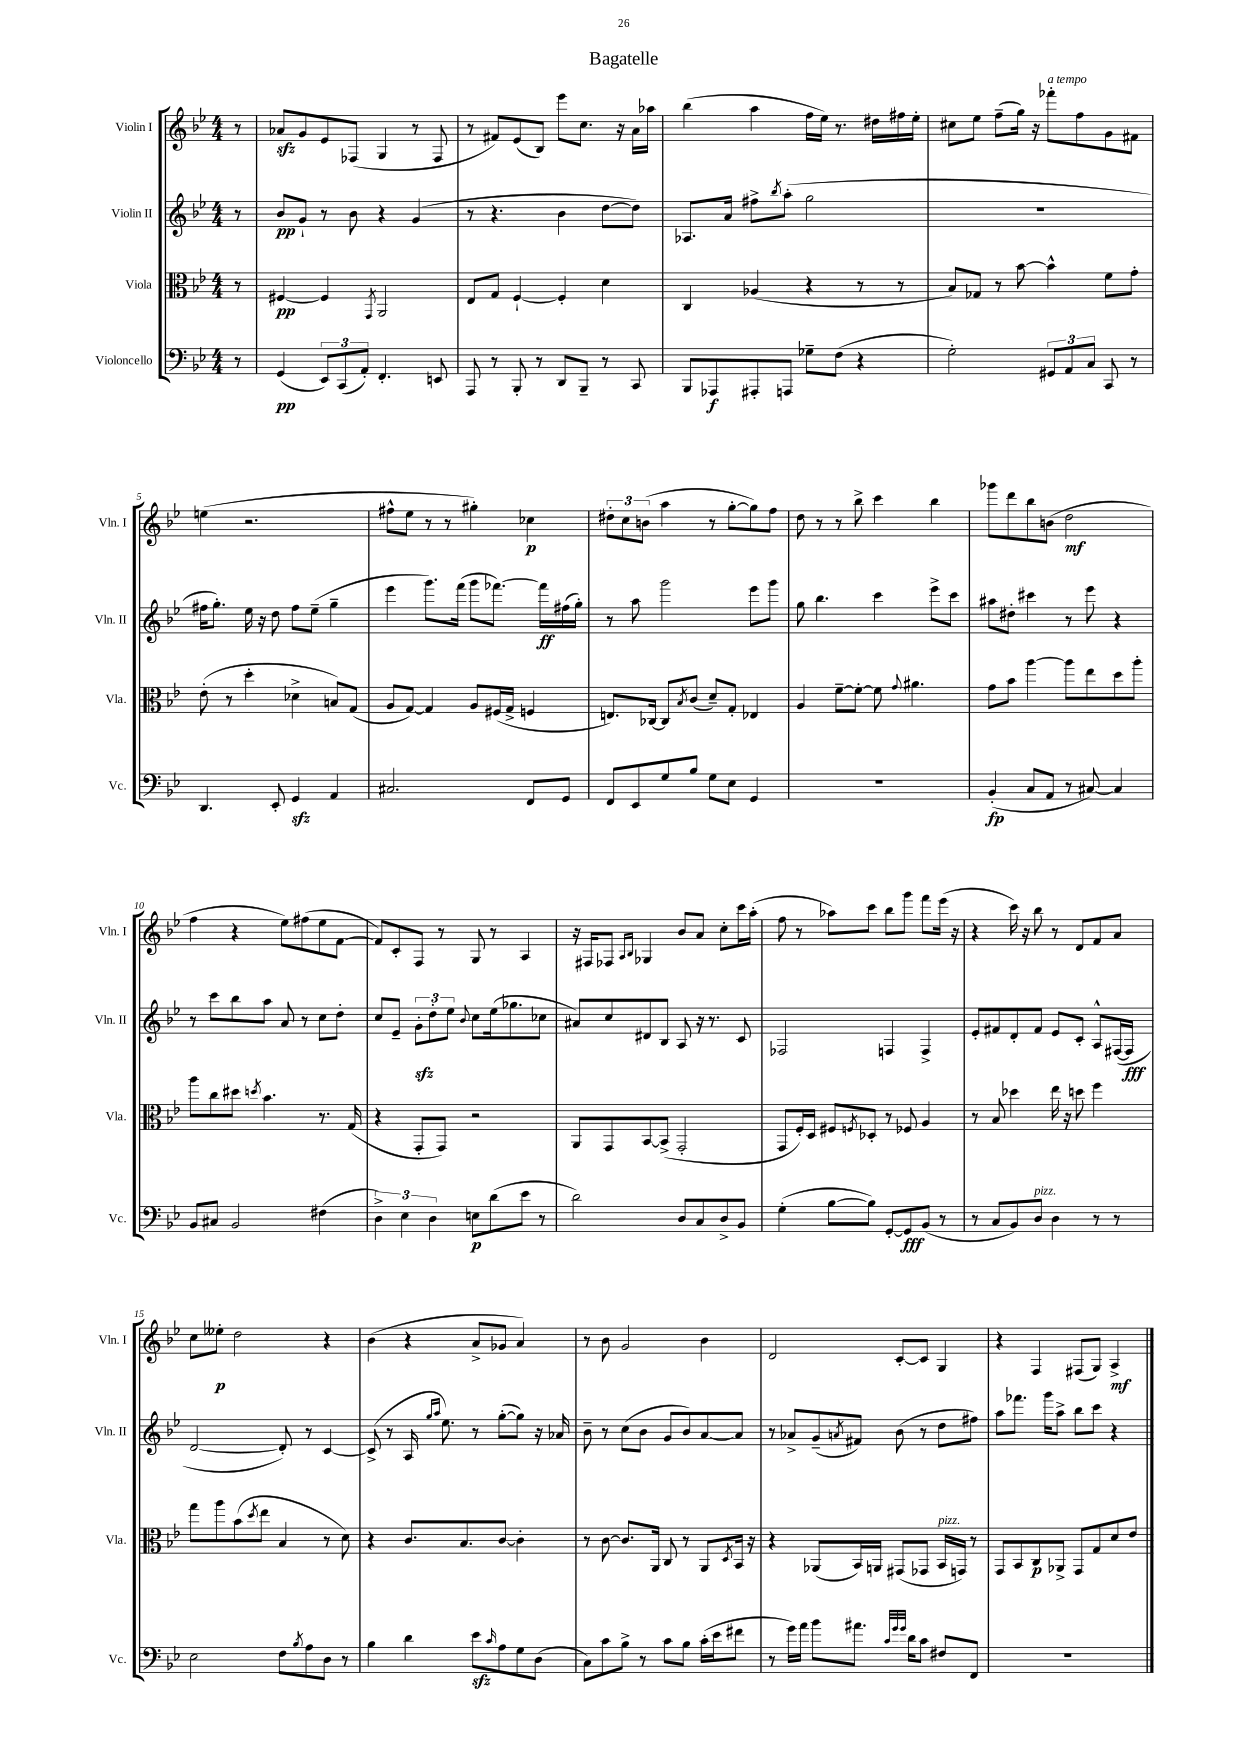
\header { title = "Bagatelle" }
<<
\new StaffGroup <<
\new Staff = "s0" \with { instrumentName = "Violin I" shortInstrumentName = "Vln. I" } {
    \clef treble \key bes \major \numericTimeSignature \time 4/4 \partial 8
    r8 |
    aes'8\sfz g'8 ees'8 fes8( g4 r8 fes8 |
    r8 fis'8) ees'8( bes8) ees'''8 c''8. r16 a'16 aes''16 |
    bes''4( a''4 f''16 ees''16) r8. dis''16 fis''16 ees''16-. |
    cis''8 ees''8 f''8--( g''16) r16 fes'''8-.^\markup { \italic "a tempo" } f''8 g'8 fis'8 |
    e''4( r2. |
    fis''8-^ ees''8 r8 r8 gis''4-.) ces''4\p |
    \tuplet 3/2 { dis''8-. c''8 b'8( } a''4 r8 g''8~-. g''8) f''8 |
    d''8 r8 r8 bes''8-> c'''4 bes''4 |
    ges'''8 d'''8 bes''8 b'8( d''2\mf |
    f''4 r4 ees''8) fis''8( ees''8 f'8~ |
    f'8) c'8-. f8 r8 g8 r8 a4 |
    r16 fis16 fes8 \grace { a16 bes16 } ges4 bes'8 a'8 c''8-. c'''16 a''16-.( |
    f''8 r8 aes''8) c'''8 bes''8 g'''8 f'''8 ees'''16( r16 |
    r4 c'''16) r16 bes''8 r8 d'8 f'8 a'8 |
    c''8 eeses''8-.\p d''2 r4 |
    bes'4( r4 a'8-> ges'8 a'4) |
    r8 bes'8 g'2 bes'4 |
    d'2 c'8~-. c'8 g4 |
    r4 f4 fis8( g8) a4->\mf \bar "|." |
}
\new Staff = "s1" \with { instrumentName = "Violin II" shortInstrumentName = "Vln. II" } {
    \clef treble \key bes \major \numericTimeSignature \time 4/4 \partial 8
    r8 |
    bes'8\pp g'8-! r8 bes'8 r4 g'4( |
    r8 r4. bes'4 d''8~ d''8) |
    aes8. a'16 fis''8-> \acciaccatura { bes''8 } a''8-.( g''2 |
    R1 |
    fis''16 g''8.-.) ees''16 r16 d''8 fis''8 ees''8--( g''4-- |
    ees'''4 g'''8.) f'''16( g'''8 fes'''8.~) fes'''16\ff fis''16( g''16-.) |
    r8 a''8 g'''2 ees'''8 g'''8 |
    g''8 bes''4. c'''4 ees'''8-> c'''8 |
    ais''8 dis''8-. cis'''4 r8 ees'''8 r4 |
    r8 c'''8 bes''8 a''8 a'8 r8 c''8 d''8-. |
    c''8 ees'8-- \tuplet 3/2 { g'8-.\sfz d''8-. ees''8 } \appoggiatura { bes'8 } c''8 ees''16( ges''8. ces''8 |
    ais'8) c''8 dis'8 bes8 a8 r16 r8. c'8 |
    fes2 f4 f4-> |
    ees'8-. fis'8 d'8-. fis'8 ees'8 c'8-. a8-^ fis16~( fis16\fff |
    d'2~ d'8-.) r8 c'4~ |
    c'8->( r8 a16 \grace { g''16 a''16 } ees''8.) r8 g''8~-.( g''8) r16 aes'16 |
    bes'8-- r8 c''8( bes'8 g'8 bes'8) a'8~ a'8 |
    r8 aes'8-> g'8--( \acciaccatura { a'8 } fis'8) bes'8( r8 d''8 fis''8) |
    a''8 fes'''8. g'''16 a''8-> bes''8 c'''8 r4 \bar "|." |
}
\new Staff = "s2" \with { instrumentName = "Viola" shortInstrumentName = "Vla." } {
    \clef alto \key bes \major \numericTimeSignature \time 4/4 \partial 8
    r8 |
    fis4~\pp fis4 \acciaccatura { g,8 } a,2 |
    ees8 g8 f4~-! f4-. d'4 |
    c4 aes4( r4 r8 r8 |
    bes8) ges8 r8 bes'8~ bes'4-^ f'8 g'8-. |
    ees'8-.( r8 d''4-. des'4-> b8) g8( |
    a8 g8~) g4 a8 fis16( g16-> f4 |
    e8.) ces16~ ces8 \acciaccatura { bes8 } c'8( d'8--) g8-. ees4 |
    a4 f'8~-- f'8~-. f'8 \appoggiatura { g'8 } ais'4. |
    g'8 bes'8 a''4~ a''8 ees''8 d''8 a''8-. |
    a''8 c''8 dis''8 \acciaccatura { d''8 } bes'4. r8. g16( |
    r4 g,8-. g,8) r2 |
    a,8 g,8 bes,8~ bes,8->( g,2-. |
    g,8 f16-.) d16 fis8 \acciaccatura { f8 } des8-. r8 fes8 a4 |
    r8 bes8 des''4 ees''16 r16 d''8 f''4 |
    g''8 a''8 bes'8( \acciaccatura { d''8 } ees''8 bes4 r8 d'8) |
    r4 c'8. bes8. c'8~ c'4-. |
    r8 c'8~ c'8. a,16 c8 r8 a,8 \acciaccatura { d8 } bes,16 r16 |
    r4 aes,8( bes,16) a,16 gis,8( ges,8 bes,16^\markup { \italic "pizz." } g,16) r8 |
    g,8 bes,8 c8\p aes,8-> g,8 g8 d'8 ees'8 \bar "|." |
}
\new Staff = "s3" \with { instrumentName = "Violoncello" shortInstrumentName = "Vc." } {
    \clef bass \key bes \major \numericTimeSignature \time 4/4 \partial 8
    r8 |
    g,4\pp( \tuplet 3/2 { ees,8) c,8( a,8-.) } f,4.-. e,8 |
    a,,8 r8 bes,,8-. r8 d,8 bes,,8-- r8 c,8 |
    bes,,8 aes,,8\f ais,,8-. a,,8 ges8-- f8( r4 |
    g2-.) \tuplet 3/2 { gis,8 a,8 c8 } c,8 r8 |
    d,4. ees,8-. g,4\sfz a,4 |
    cis2. f,8 g,8 |
    f,8 ees,8 g8 bes8 g8 ees8 g,4 |
    R1 |
    bes,4-.\fp( c8 a,8 r8 cis8~) cis4 |
    bes,8 cis8 bes,2 fis4( |
    \tuplet 3/2 { d4->) ees4 d4 } e8\p d'8( ees'8 r8 |
    d'2) d8 c8 d8-> bes,8 |
    g4-.( bes8~ bes8) g,8~-. g,8\fff bes,8( r8 |
    r8 c8 bes,8) d8^\markup { \italic "pizz." } d4 r8 r8 |
    ees2 f8 \acciaccatura { bes8 } a8 d8 r8 |
    bes4 d'4 ees'8\sfz \grace { c'16 } a8 g8 d8( |
    c8) c'8 bes8-> r8 c'8 bes8 c'16-.( ees'16 fis'8 |
    r8 g'16) a'16 bes'8 ais'8. \grace { c'32 g'32 g'32 } d'16 c'8 fis8 f,8 |
    R1 \bar "|." |
}
>>
>>
